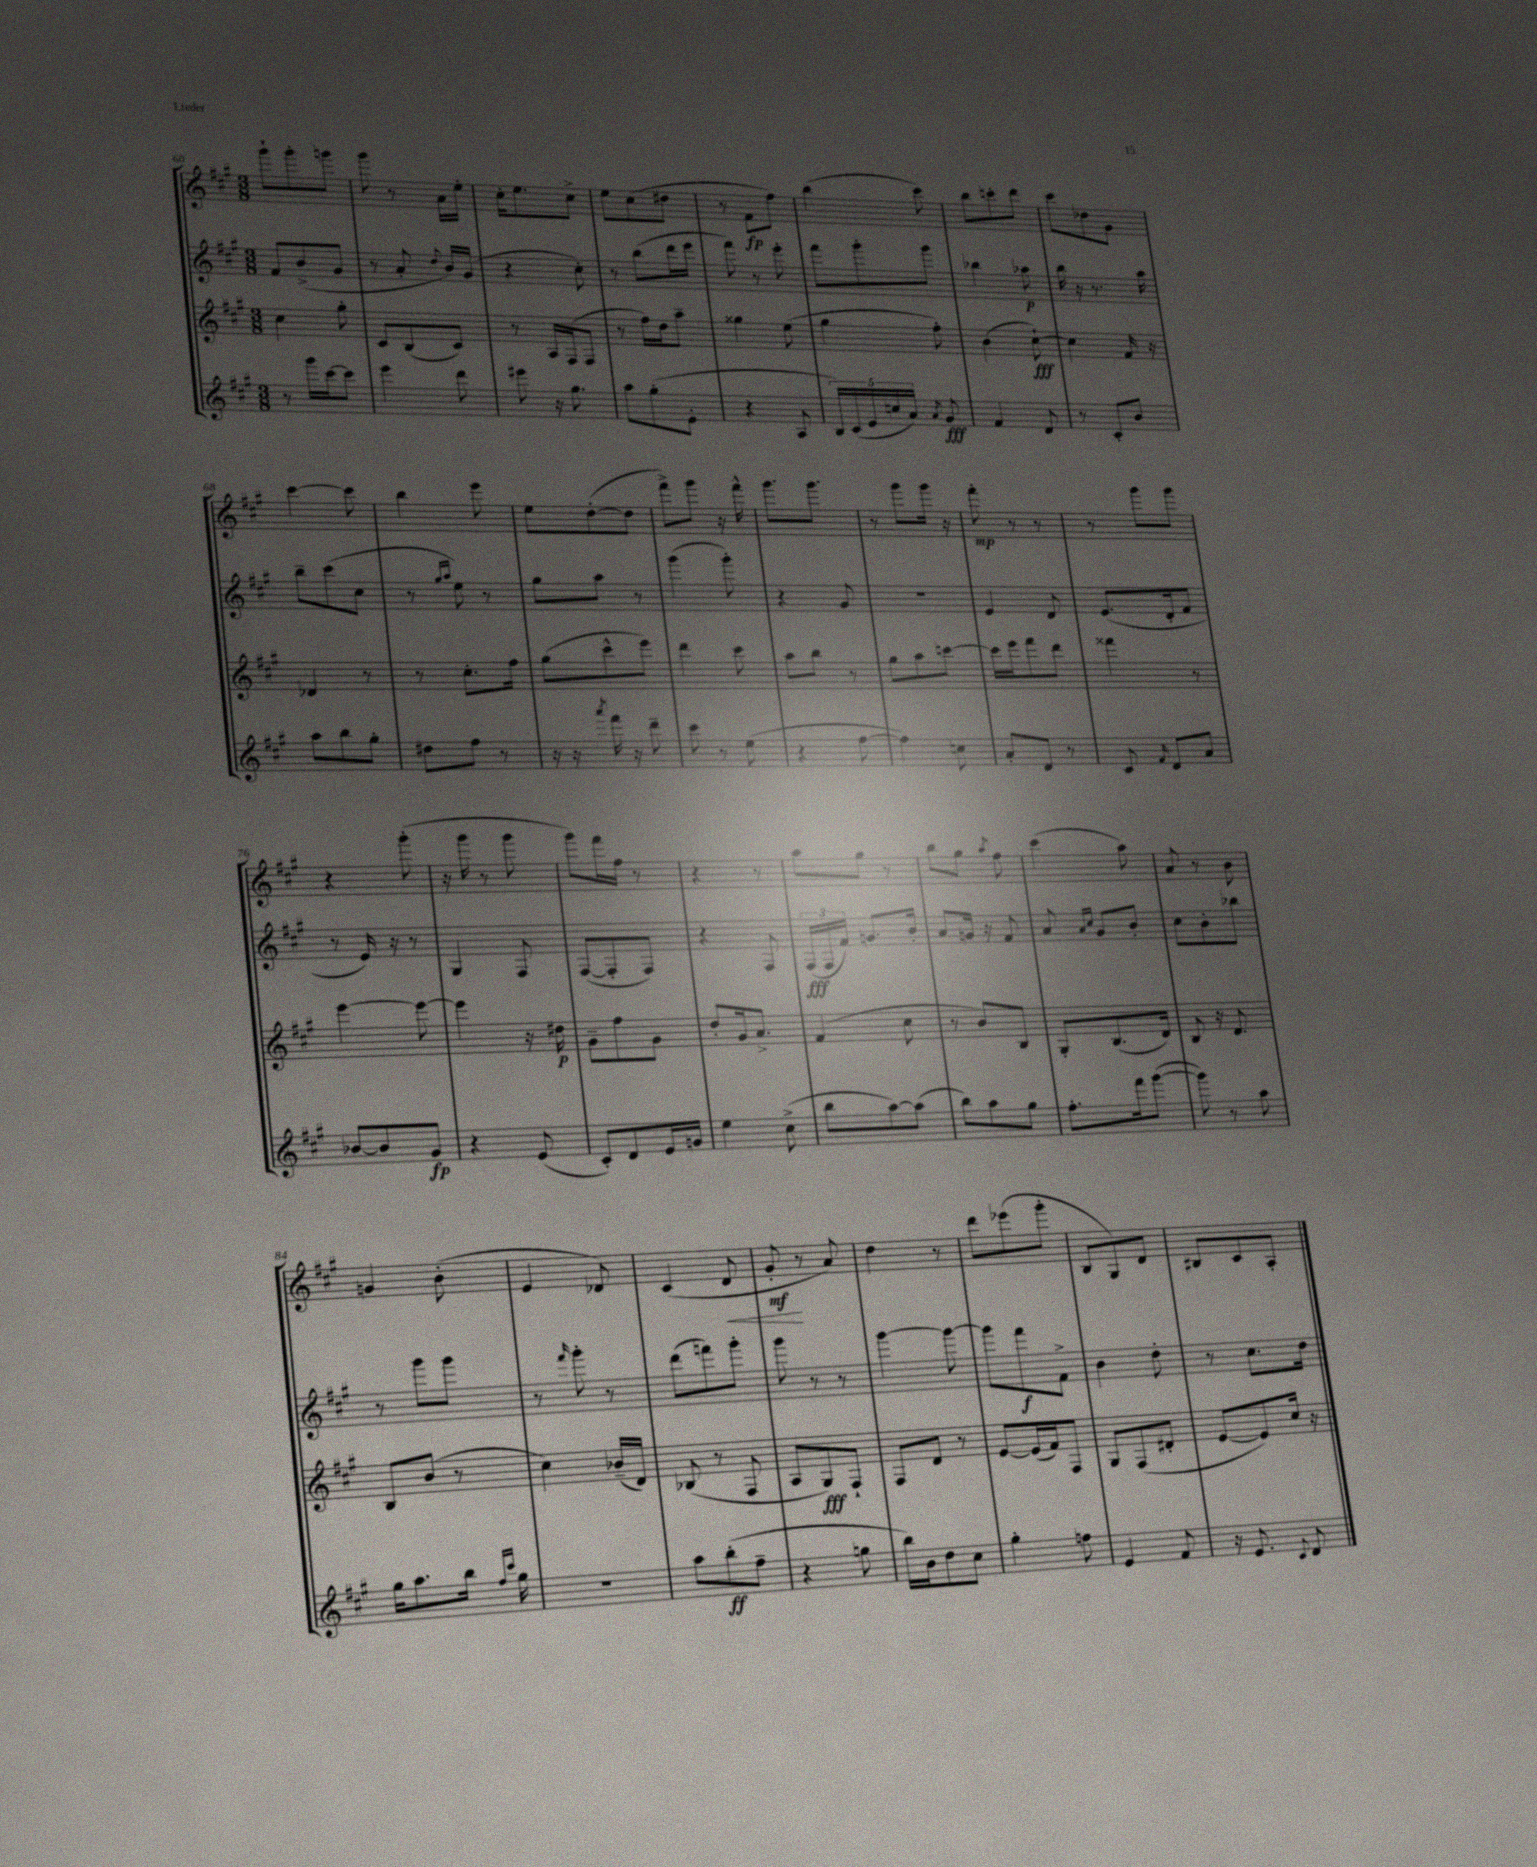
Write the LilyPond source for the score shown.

<<
\new StaffGroup <<
\new Staff = "s0" {
    \clef treble \key a \major \numericTimeSignature \time 3/8
    \autoBeamOff gis'''8[-! gis'''8-. g'''8] |
    gis'''8 r8 a'16[ e''16]-. |
    cis''16[-. e''8. cis''8]-> |
    e''8[ cis''8( dis''8] |
    r8 fis'8[\fp fis''8]) |
    b''4( cis'''8) |
    b''8[ c'''8-. d'''8] |
    cis'''8[ des''8 gis'8] |
    cis'''4~ cis'''8 |
    b''4 e'''8 |
    e''8[ d''8~-.( d''8] |
    fis'''8[->) gis'''8] r16 fis'''16-^ |
    gis'''8.[ gis'''8.] |
    r8 gis'''8[ gis'''16] r16 |
    fis'''8-.\mp r8 r8 |
    r8 gis'''8[ gis'''8] |
    r4 gis'''8-.( |
    r16 gis'''16 r8 gis'''8 |
    gis'''8[) fis'''16 fis''16] r8 |
    r4 r8 |
    a''8[ gis''8] r8 |
    b''8[ gis''8] \acciaccatura { a''8 } fis''8 |
    cis'''4( a''8) |
    a'8 r8 b'8 |
    g'4 b'8-.( |
    e'4 des'8) |
    cis'4( d'8\< |
    gis'8-.\mf\! r8 a'8) |
    d''4 r8 |
    d'''8[ ees'''8( gis'''8]-. |
    b8[ gis8) d'8] |
    bis8[ cis'8 a8]-. \bar "|." |
}
\new Staff = "s1" {
    \clef treble \key a \major \numericTimeSignature \time 3/8
    \autoBeamOff fis'8[ b'8->( gis'8] |
    r8 a'8-. \appoggiatura { d''8 } b'16[) gis'16]( |
    r4 cis''8-.) |
    r8 b''8[( d'''16 e'''16] |
    fis'''8) r8 e'''8-. |
    fis'''8[ gis'''8-. gis'''8] |
    bes''4 aes''8\p |
    b''16 r16 r8. a''16 |
    b''8[-- cis'''8( cis''8] |
    r8 \grace { gis''16[ a''16] } e''8) r8 |
    gis''8[ a''8] r8 |
    gis'''4( gis'''8-.) |
    r4 gis'8 |
    R4. |
    e'4 d'8 |
    e'8.[( d'16-. fis'8] |
    r8 e'16) r16 r8 |
    gis4 fis8 |
    fis8[~( fis8-. fis8]) |
    r4 fis8 |
    \tuplet 3/2 { fis16[\fff( fis16 fis'16]) } g'8.[ b'16]-. |
    a'8[ g'16] r16 fis'8 |
    a'8 \grace { a'16[ cis''16] } gis'8[ b'8]-. |
    cis''8[ b'8-. bes''8] |
    r8 gis'''8[ gis'''8] |
    r8 \grace { fis'''16 } gis'''8-. r8 |
    d'''8[( f'''8) gis'''8]-. |
    gis'''8 r8 r8 |
    gis'''4~ gis'''8~ |
    gis'''8[ fis'''8\f fis'8]-> |
    b'4 d''8-. |
    r8 cis''8.[ d''16] \bar "|." |
}
\new Staff = "s2" {
    \clef treble \key a \major \numericTimeSignature \time 3/8
    \autoBeamOff cis''4 gis''8-. |
    cis'8[ b8( cis'8]) |
    r8 a16[ fis16( fis8] |
    r8 fis''16[) d''16 a''8]-- |
    gisis''4 e''8( |
    gis''4 fis''8-.) |
    b'4( cis''8~-!\fff) |
    cis''4 fis'16 r16 |
    des'4 r8 |
    r8 cis''8.[-. fis''16] |
    gis''8[( cis'''8-^ e'''8]) |
    d'''4 cis'''8 |
    a''8[ b''8] r8 |
    gis''8[ a''8 c'''8]~ |
    c'''16[ e'''16 fis'''8 d'''8] |
    fisis'''4 r8 |
    e'''4~ e'''8~ |
    e'''4 r16 dis''16\p |
    gis'8[-- fis''8 gis'8] |
    d''8[-. gis'16 a'8.]-> |
    fis'4( cis''8 |
    r8 b'8[) b8] |
    gis8[-. b8.( d'16]) |
    b8 r16 d'8. |
    b8[ b'8]( r8 |
    cis''4) bes'16[--( d'16]) |
    bes8( r8 fis8 |
    a8[ gis8\fff) fis8]-! |
    fis8[ d'8] r8 |
    e'8[~ e'16( fis'16) fis8] |
    gis8[ fis8( dis'8]-. |
    e'8[~ e'8) cis''16] r16 \bar "|." |
}
\new Staff = "s3" {
    \clef treble \key a \major \numericTimeSignature \time 3/8
    \autoBeamOff r8 gis'''16[ cis'''16~ cis'''8] |
    e'''4 d'''8 |
    eis'''8 r16 gis''8. |
    a''8[ gis''8-.( e'8]-. |
    r4 a8 |
    \tuplet 5/4 { b16[) cis'16( e'16 c''16 a'16]) } \acciaccatura { a'8 } gis'8\fff |
    fis'4 d'8 |
    r8 cis'8[-. b'8] |
    a''8[ b''8 gis''8]-. |
    dis''8[ fis''8] r8 |
    r16 r16 \acciaccatura { a'''8 } fis'''16 r16 d'''8-- |
    cis'''8 r8 e''8( |
    r4 fis''8~ |
    fis''4) c''8 |
    a'8[-. d'8] r8 |
    cis'8 \grace { fis'16 } d'8[ a'8] |
    bes'8[~ bes'8 gis'8]\fp |
    r4 e'8( |
    cis'8[-.) d'8 e'16 g'16] |
    e''4 cis''8->( |
    b''8[ a''8~) a''8]( |
    b''8[) a''8 gis''8] |
    fis''8.[-. fis'''16 gis'''8]~( |
    gis'''8) r8 a''8 |
    gis''16[ a''8. b''16] \grace { fis''16[ cis'''16] } gis''16 |
    r4. |
    a''8[ b''8-.\ff( fis''8]-- |
    r4 g''8 |
    b''16[) b'16 d''8 cis''8] |
    gis''4-. f''8 |
    e'4 fis'8 |
    r16 e'8. \appoggiatura { cis'8 } d'8 \bar "|." |
}
>>
>>
\layout { \context { \Score currentBarNumber = #60 } }
